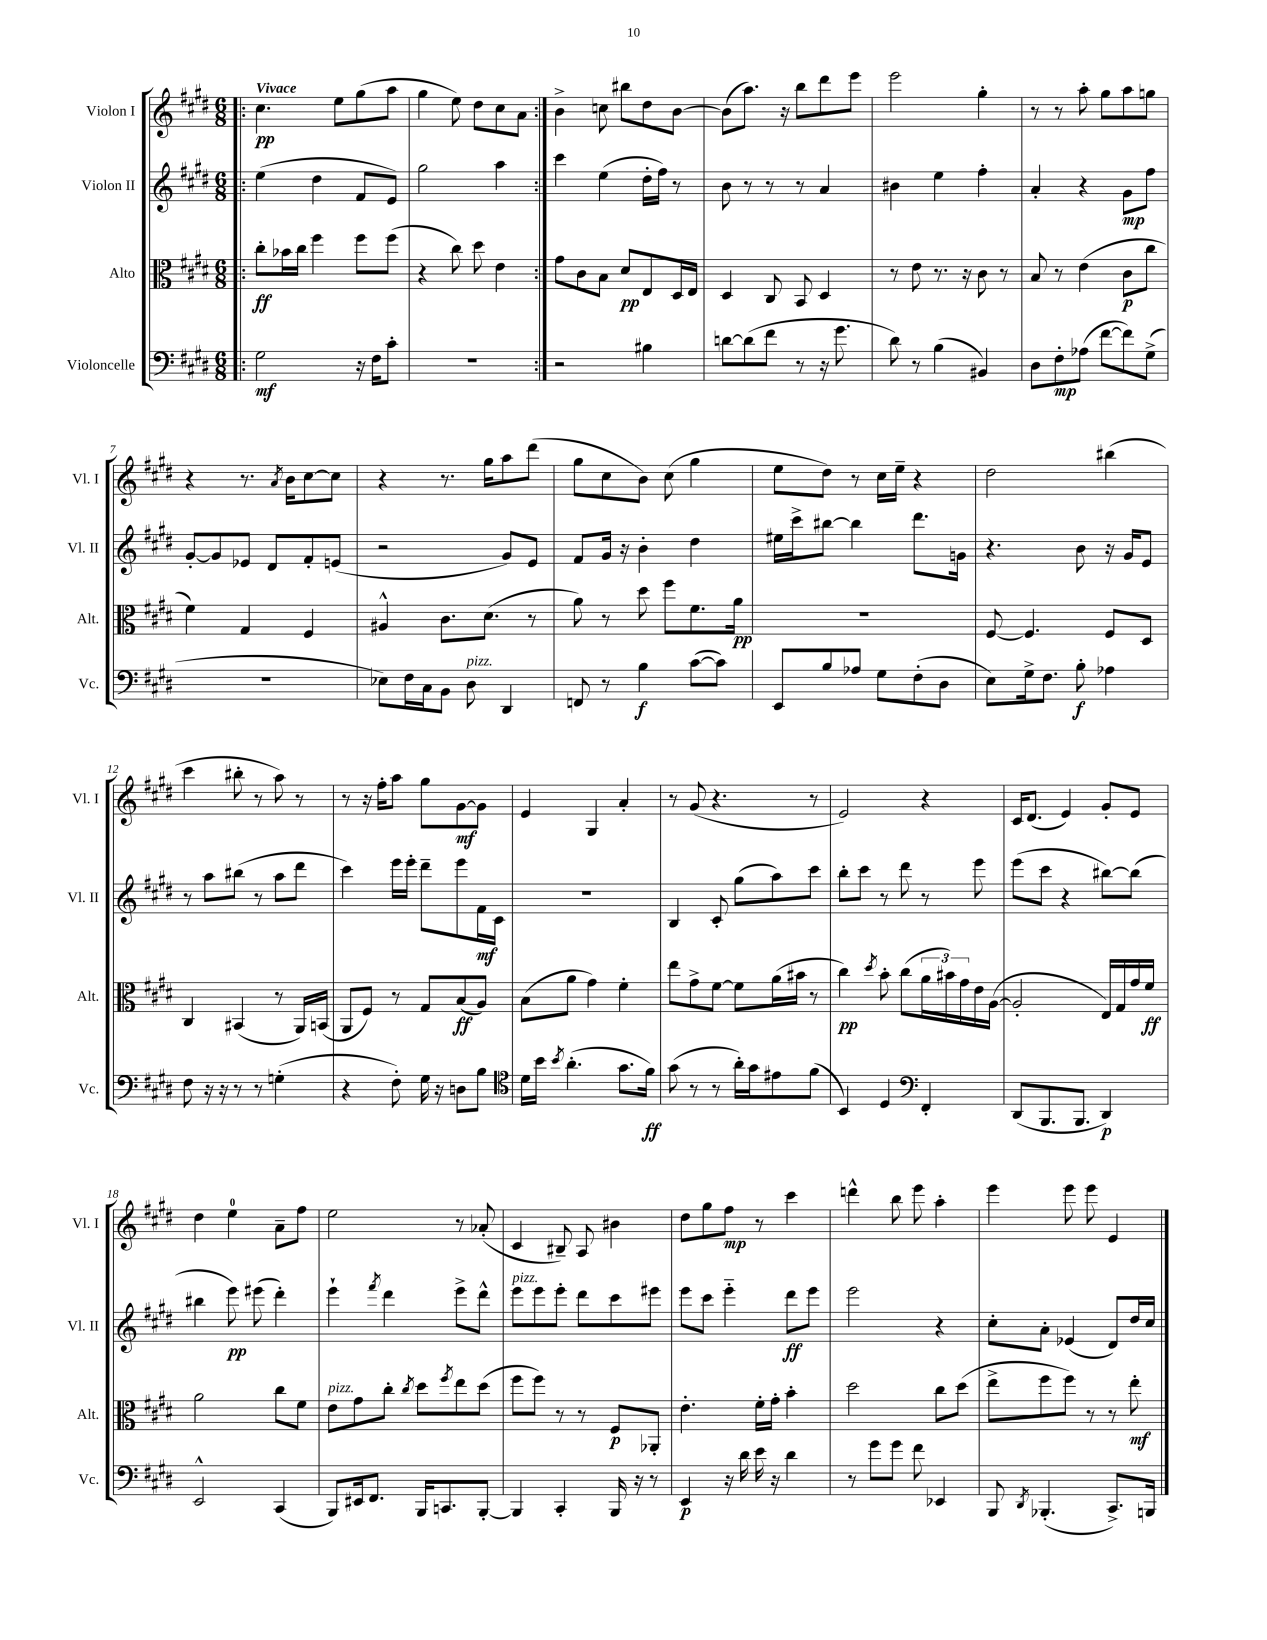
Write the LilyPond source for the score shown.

<<
\new StaffGroup <<
\new Staff = "s0" \with { instrumentName = "Violon I" shortInstrumentName = "Vl. I" } {
    \clef treble \key e \major \numericTimeSignature \time 6/8 \tempo "Vivace"
    \repeat volta 2 { \bar ".|:" cis''4.\pp e''8 gis''8( a''8 |
    gis''4 e''8) dis''8 cis''8 a'8 | }
    b'4-> c''8 bis''8 dis''8 b'8~ |
    b'8( a''8.) r16 b''8 dis'''8 e'''8 |
    e'''2 gis''4-. |
    r8 r8 a''8-. gis''8 a''8 g''8 |
    r4 r8. \acciaccatura { a'8 } b'16 cis''8~ cis''8 |
    r4 r8. gis''16 a''8 dis'''8( |
    gis''8 cis''8 b'8) cis''8( gis''4 |
    e''8 dis''8) r8 cis''16 e''16-- r4 |
    dis''2 bis''4( |
    cis'''4 bis''8-. r8 a''8) r8 |
    r8 r16 fis''16-. a''8 gis''8 gis'8~\mf gis'8 |
    e'4 gis4 a'4-. |
    r8 gis'8( r4. r8 |
    e'2) r4 |
    cis'16 dis'8.( e'4) gis'8-. e'8 |
    dis''4 e''4-0 a'8-- fis''8 |
    e''2 r8 aes'8-.( |
    cis'4 bis8--) a8 bis'4 |
    dis''8 gis''8 fis''8\mp r8 cis'''4 |
    d'''4-^ b''8 e'''8 a''4-. |
    e'''4 e'''8 e'''8 e'4 \bar "|." |
}
\new Staff = "s1" \with { instrumentName = "Violon II" shortInstrumentName = "Vl. II" } {
    \clef treble \key e \major \numericTimeSignature \time 6/8
    \repeat volta 2 { \bar ".|:" e''4( dis''4 fis'8 e'8) |
    gis''2 a''4 | }
    cis'''4 e''4( dis''16-. fis''16) r8 |
    b'8 r8 r8 r8 a'4 |
    bis'4 e''4 fis''4-. |
    a'4-. r4 gis'8\mp fis''8 |
    gis'8~-. gis'8 ees'8 dis'8 fis'8-. e'8( |
    r2 gis'8) e'8 |
    fis'8 gis'16 r16 b'4-. dis''4 |
    eis''16 cis'''16-> bis''8~ bis''4 dis'''8. g'16 |
    r4. b'8 r16 gis'16 e'8 |
    r8 a''8 bis''8( r8 a''8 dis'''8 |
    cis'''4) e'''16 e'''16-. dis'''8-- e'''8 fis'16\mf cis'16 |
    R2. |
    b4 cis'8-. gis''8( a''8) cis'''8 |
    b''8-. cis'''8 r8 dis'''8 r8 e'''8 |
    e'''8( cis'''8 r4 bis''8~) bis''8( |
    bis''4 e'''8\pp) eis'''8( dis'''4-.) |
    e'''4-! \acciaccatura { fis'''8 } dis'''4 e'''8-> dis'''8-^ |
    e'''8^\markup { \italic "pizz." } e'''8 e'''8-. dis'''8 cis'''8 eis'''8 |
    e'''8 cis'''8 e'''4-_ dis'''8\ff e'''8 |
    e'''2 r4 |
    cis''8-. a'8-. ees'4( dis'8) dis''16 cis''16 \bar "|." |
}
\new Staff = "s2" \with { instrumentName = "Alto" shortInstrumentName = "Alt." } {
    \clef alto \key e \major \numericTimeSignature \time 6/8
    \repeat volta 2 { \bar ".|:" cis''8-.\ff bes'16 cis''16 fis''4 fis''8 fis''8( |
    r4 cis''8) dis''8 e'4 | }
    gis'8 cis'8 b8 dis'8\pp e8 dis16 e16 |
    dis4 cis8 b,8 dis4 |
    r8 e'8 r8. r16 cis'8 r8 |
    b8 r8 e'4( cis'8\p cis''8 |
    fis'4) gis4 fis4 |
    ais4-^ cis'8. dis'8.( r8 |
    a'8) r8 dis''8 fis''8 fis'8. a'16\pp |
    R2. |
    fis8~ fis4. fis8 dis8 |
    cis4 bis,4( r8 a,16) b,16( |
    a,8 fis8) r8 gis8 b8\ff( a8) |
    b8( a'8 gis'4) fis'4-. |
    e''8 gis'8-> fis'8~ fis'8 a'16( bis'16 r8 |
    cis''4\pp) \acciaccatura { dis''8 } b'8-. cis''8( \tuplet 3/2 { a'16 bis'16) gis'16 } e'16 a16~( |
    a2-. e16) gis16 gis'16 fis'16\ff |
    a'2 cis''8 fis'8 |
    e'8^\markup { \italic "pizz." } gis'8 cis''8-. \acciaccatura { cis''8 } dis''8 \acciaccatura { fis''8 } e''8 dis''8( |
    fis''8 fis''8) r8 r8 fis8\p aes,8-. |
    e'4.-. fis'16-. gis'16-. b'4-. |
    dis''2 cis''8 dis''8( |
    e''8-> fis''8 fis''8) r8 r8 e''8-.\mf \bar "|." |
}
\new Staff = "s3" \with { instrumentName = "Violoncelle" shortInstrumentName = "Vc." } {
    \clef bass \key e \major \numericTimeSignature \time 6/8
    \repeat volta 2 { \bar ".|:" gis2\mf r16 fis16 cis'8-. |
    R2. | }
    r2 bis4 |
    d'8~ d'8( fis'8 r8 r16 gis'8. |
    dis'8) r8 b4( bis,4) |
    dis8 fis8-.\mp aes8( fis'8~ fis'8) gis8->( |
    R2. |
    ees8) fis16 cis16 b,8 dis8^\markup { \italic "pizz." } dis,4 |
    f,8 r8 b4\f cis'8~( cis'8) |
    e,8 b8 aes8 gis8 fis8-.( dis8 |
    e8) gis16-> fis8. b8-.\f aes4 |
    fis8 r16 r16 r8 r8 g4-.( |
    r4 fis8-.) gis16 r16 d8 b8 |
    \clef tenor dis'16 b'16 \acciaccatura { b'8 } a'4.-.( gis'8. fis'16\ff) |
    gis'8( r8 r8 a'16-.) gis'16 eis'8 fis'8( |
    b,4) dis4 \clef bass fis,4-. |
    dis,8( b,,8. b,,8. dis,4\p) |
    e,2-^ cis,4( |
    b,,8) eis,16 fis,8. b,,16 c,8. b,,8~-. |
    b,,4 cis,4-. b,,16 r16 r8 |
    e,4\p r16 dis'16 e'16 r16 dis'4 |
    r8 gis'8 gis'8 fis'8 ees,4 |
    b,,8 \acciaccatura { dis,8 } bes,,4.-.( cis,8.->) b,,16 \bar "|." |
}
>>
>>
